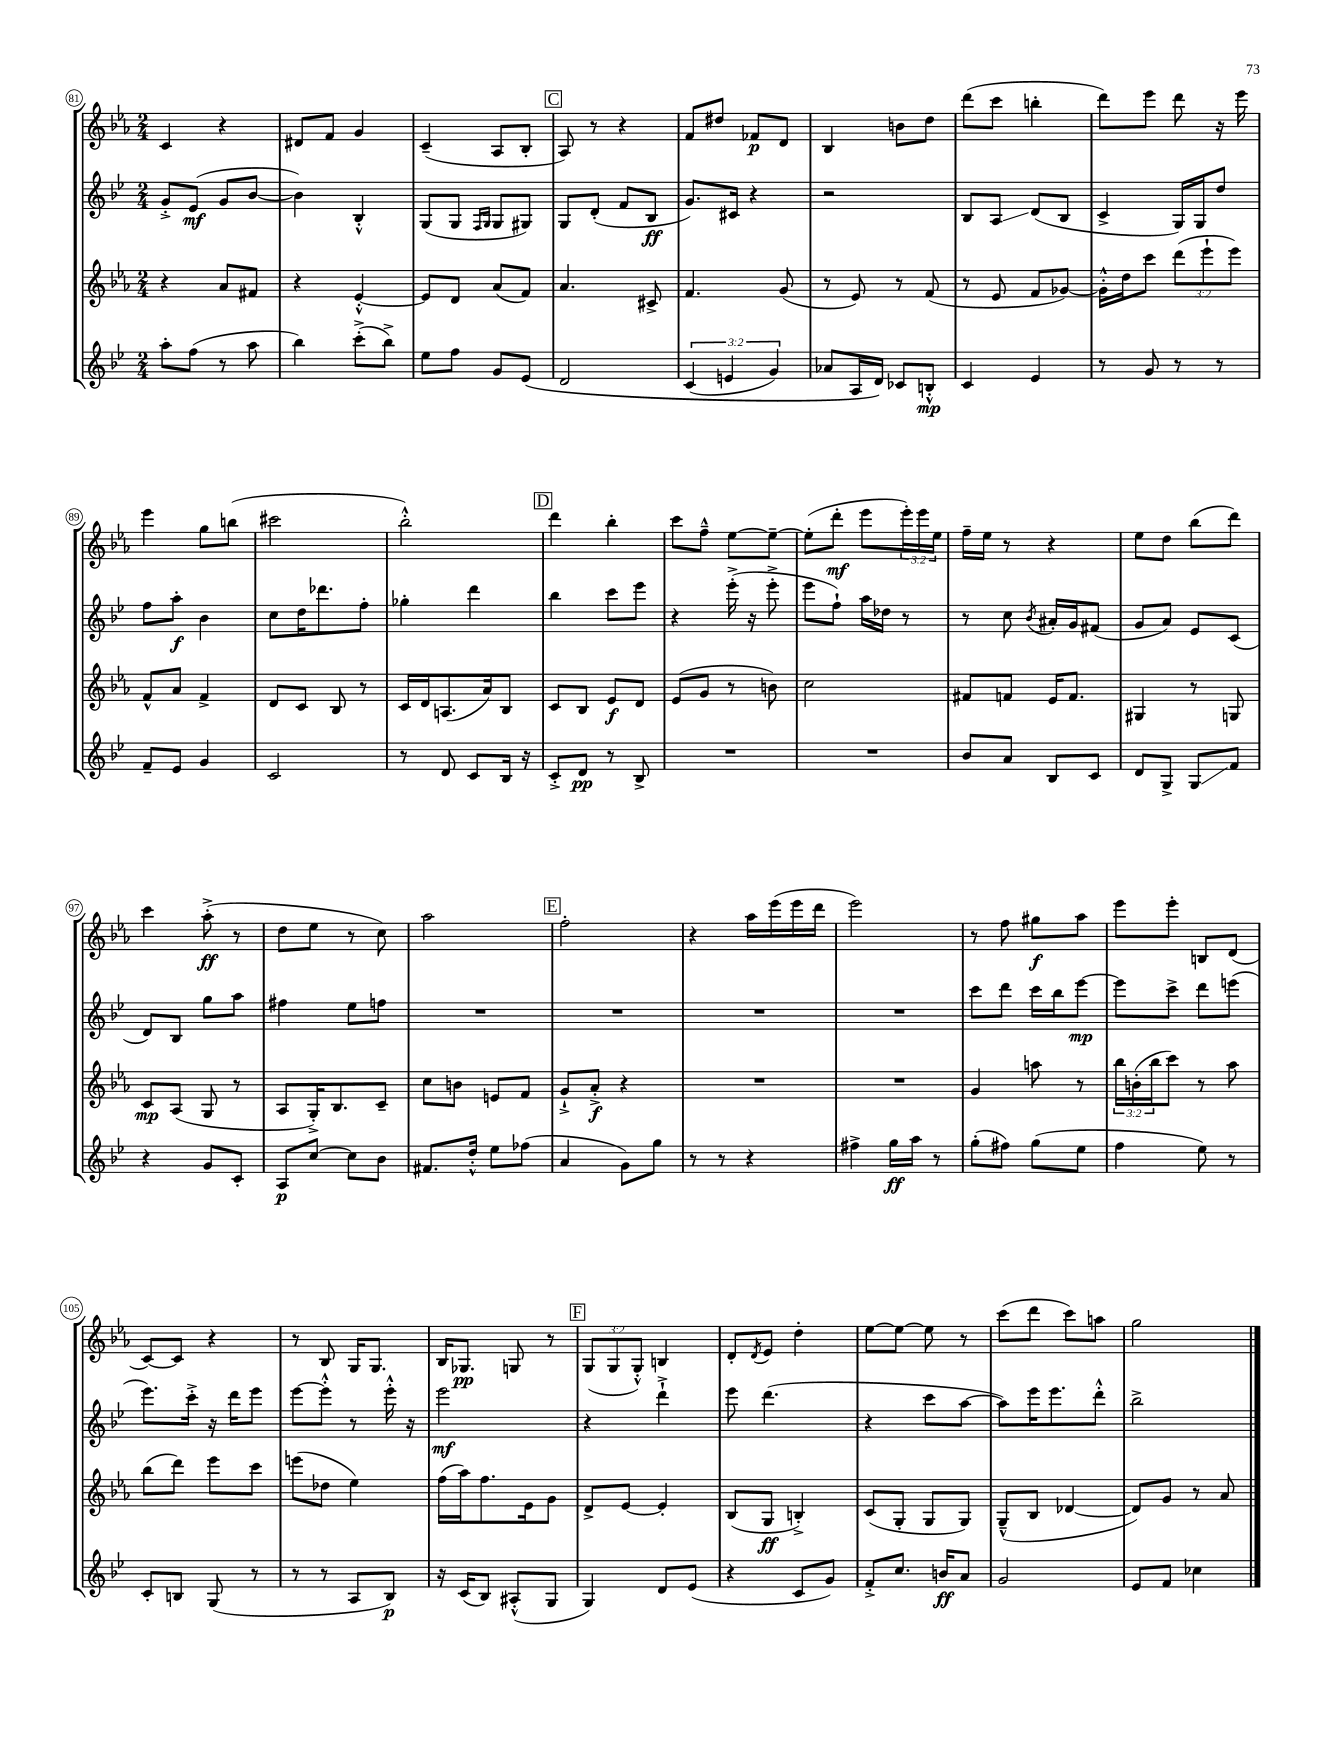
<<
\new StaffGroup <<
\new Staff = "s0" {
    \clef treble \key ees \major \numericTimeSignature \time 2/4 \override Staff.TupletNumber.text = #tuplet-number::calc-fraction-text
    c'4 r4 |
    dis'8 f'8 g'4 |
    c'4--( aes8 bes8-. |
    \mark \markup { \box "C" } aes8) r8 r4 |
    f'8 dis''8 fes'8\p d'8 |
    bes4 b'8 d''8 |
    d'''8( c'''8 b''4-. |
    d'''8) ees'''8 d'''8 r16 ees'''16 |
    ees'''4 g''8 b''8( |
    cis'''2 |
    bes''2-.-^) |
    \mark \markup { \box "D" } d'''4 bes''4-. |
    c'''8 f''8---^ ees''8~ ees''8~-- |
    ees''8-.( d'''8-.\mf ees'''8 \tuplet 3/2 { ees'''16-.) ees'''16 ees''16 } |
    f''16-- ees''16 r8 r4 |
    ees''8 d''8 bes''8( d'''8) |
    c'''4 aes''8-.->\ff( r8 |
    d''8 ees''8 r8 c''8) |
    aes''2 |
    \mark \markup { \box "E" } f''2-. |
    r4 aes''16 ees'''16( ees'''16 d'''16 |
    ees'''2) |
    r8 f''8 gis''8\f aes''8 |
    ees'''8 ees'''8-. b8 d'8( |
    c'8~) c'8 r4 |
    r8 bes8 g16 g8. |
    bes16 ges8.\pp g8 r8 |
    \mark \markup { \box "F" } \tuplet 3/2 { g8( g8 g8-.-^) } b4 |
    d'8-. \acciaccatura { d'8 } ees'8 d''4-. |
    ees''8~ ees''8~ ees''8 r8 |
    c'''8( d'''8 c'''8) a''8 |
    g''2 \bar "|." |
}
\new Staff = "s1" {
    \clef treble \key bes \major \numericTimeSignature \time 2/4
    g'8-.-> ees'8\mf( g'8 bes'8~ |
    bes'4) bes4-.-^ |
    g8( g8 \grace { f16 g16 } g8 gis8) |
    \mark \markup { \box "C" } g8 d'8-.( f'8 bes8\ff |
    g'8.) cis'16 r4 |
    r2 |
    bes8 a8\glissando d'8( bes8 |
    c'4-> g16) g16 d''8 |
    f''8 a''8-.\f bes'4 |
    c''8 d''16 des'''8. f''8-. |
    ges''4-. d'''4 |
    \mark \markup { \box "D" } bes''4 c'''8 ees'''8 |
    r4 ees'''16-.->( r16 ees'''8-.-> |
    ees'''8 f''8-!) a''16 des''16 r8 |
    r8 c''8 \acciaccatura { bes'8 } ais'16-. g'16 fis'8( |
    g'8 a'8) ees'8 c'8( |
    d'8) bes8 g''8 a''8 |
    fis''4 ees''8 f''8 |
    R2 |
    \mark \markup { \box "E" } R2 |
    R2 |
    R2 |
    c'''8 d'''8 c'''16 bes''16 ees'''8~\mp |
    ees'''8 c'''8-> d'''8 e'''8( |
    ees'''8.) c'''16-.-> r16 d'''16 ees'''8 |
    ees'''8~ ees'''8-.-^ r8 ees'''16-.-^ r16 |
    ees'''2\mf |
    \mark \markup { \box "F" } r4 d'''4-!-> |
    ees'''8 d'''4.( |
    r4 c'''8 a''8~ |
    a''8) ees'''16 ees'''8. d'''8-.-^ |
    bes''2-> \bar "|." |
}
\new Staff = "s2" {
    \clef treble \key ees \major \numericTimeSignature \time 2/4 \override Staff.TupletNumber.text = #tuplet-number::calc-fraction-text
    r4 aes'8 fis'8 |
    r4 ees'4~-.-^ |
    ees'8 d'8 aes'8( f'8) |
    \mark \markup { \box "C" } aes'4. cis'8-> |
    f'4. g'8( |
    r8 ees'8) r8 f'8( |
    r8 ees'8 f'8 ges'8~) |
    ges'16-.-^ d''16 c'''8 \tuplet 3/2 { d'''8( ees'''8-! ees'''8) } |
    f'8-^ aes'8 f'4-> |
    d'8 c'8 bes8 r8 |
    c'16 d'16 a8.( aes'16) bes8 |
    \mark \markup { \box "D" } c'8 bes8 ees'8\f d'8 |
    ees'8( g'8 r8 b'8) |
    c''2 |
    fis'8 f'8 ees'16 f'8. |
    gis4 r8 g8 |
    c'8\mp aes8( g8 r8 |
    aes8 g16-.->) bes8. c'8-- |
    c''8 b'8 e'8 f'8 |
    \mark \markup { \box "E" } g'8-!-> aes'8-.->\f r4 |
    R2 |
    R2 |
    g'4 a''8 r8 |
    \tuplet 3/2 { bes''16 b'16-.( bes''16 } c'''8) r8 aes''8 |
    bes''8( d'''8) ees'''8 c'''8 |
    e'''8( des''8 ees''4) |
    f''16( aes''16) f''8. ees'16 g'8 |
    \mark \markup { \box "F" } d'8-> ees'8~ ees'4-. |
    bes8( g8\ff b4-.->) |
    c'8( g8-. g8 g8) |
    g8---^( bes8 des'4~ |
    des'8) g'8 r8 aes'8 \bar "|." |
}
\new Staff = "s3" {
    \clef treble \key bes \major \numericTimeSignature \time 2/4 \override Staff.TupletNumber.text = #tuplet-number::calc-fraction-text
    a''8-. f''8( r8 a''8 |
    bes''4) c'''8-.->( bes''8->) |
    ees''8 f''8 g'8 ees'8\( |
    \mark \markup { \box "C" } d'2 |
    \tuplet 3/2 { c'4( e'4 g'4) } |
    aes'8 a16 d'16\) ces'8 b8-.-^\mp |
    c'4 ees'4 |
    r8 g'8 r8 r8 |
    f'8-- ees'8 g'4 |
    c'2 |
    r8 d'8 c'8 bes16 r16 |
    \mark \markup { \box "D" } c'8-.-> d'8\pp r8 bes8-> |
    R2 |
    R2 |
    bes'8 a'8 bes8 c'8 |
    d'8 g8-> g8\glissando f'8 |
    r4 g'8 c'8-. |
    a8\p c''8~ c''8 bes'8 |
    fis'8. d''16-.-^ ees''8 fes''8( |
    \mark \markup { \box "E" } a'4 g'8) g''8 |
    r8 r8 r4 |
    fis''4-> g''16\ff a''16 r8 |
    g''8-.( fis''8) g''8( ees''8 |
    f''4 ees''8) r8 |
    c'8-. b8 g8( r8 |
    r8 r8 a8 bes8\p) |
    r16 c'16( bes8) ais8-.-^( g8 |
    \mark \markup { \box "F" } g4) d'8 ees'8( |
    r4 c'8 g'8) |
    f'8-.-> c''8. b'16\ff a'8 |
    g'2 |
    ees'8 f'8 ces''4 \bar "|." |
}
>>
>>
\layout { \context { \Score currentBarNumber = #81 \override BarNumber.stencil = #(make-stencil-circler 0.1 0.3 ly:text-interface::print) } }
